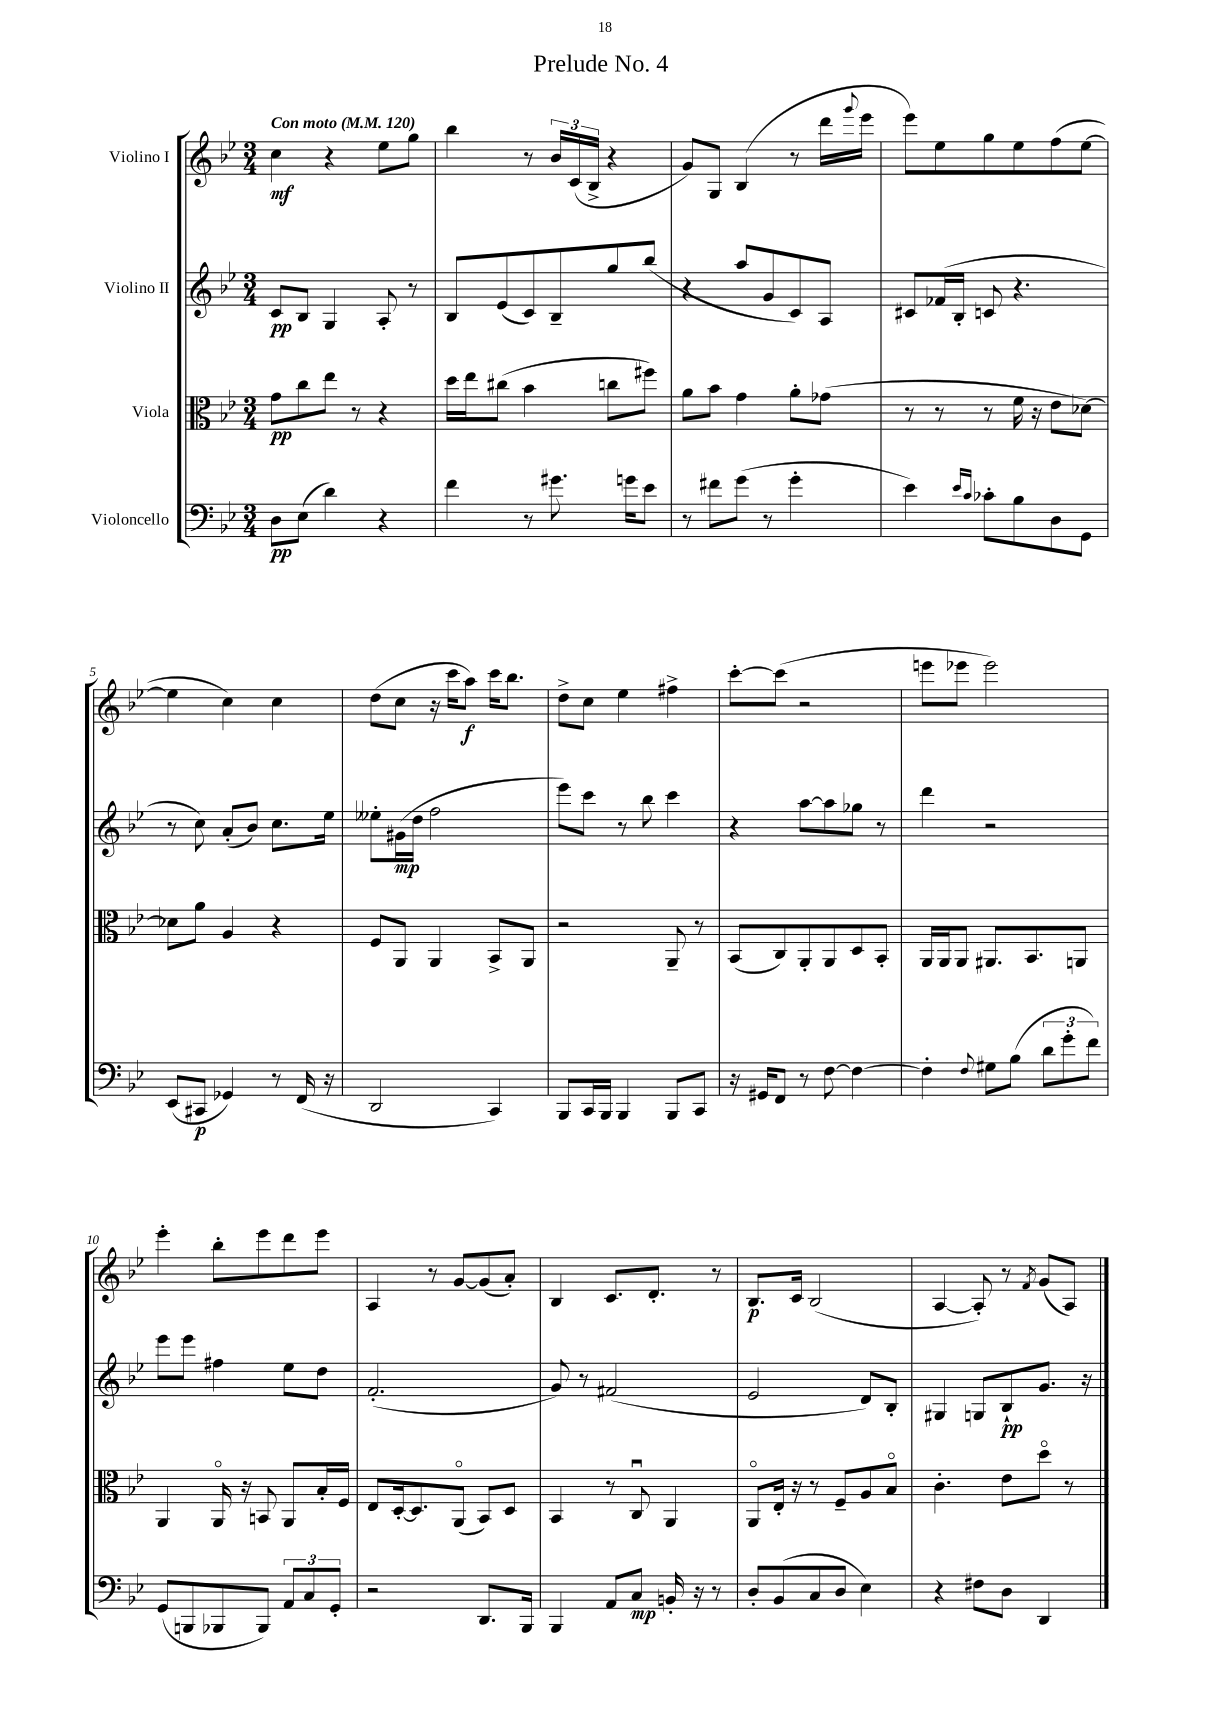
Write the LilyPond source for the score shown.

\header { title = "Prelude No. 4" }
<<
\new StaffGroup <<
\new Staff = "s0" \with { instrumentName = "Violino I" } {
    \clef treble \key bes \major \numericTimeSignature \time 3/4 \tempo "Con moto" 4 = 120
    c''4\mf r4 ees''8 g''8 |
    bes''4 r8 \tuplet 3/2 { bes'16 c'16( bes16-> } r4 |
    g'8) g8 bes4( r8 d'''16 \appoggiatura { g'''8 } ees'''16 |
    ees'''8) ees''8 g''8 ees''8 f''8( ees''8~ |
    ees''4 c''4) c''4 |
    d''8( c''8 r16 c'''16 a''8\f) c'''16 bes''8. |
    d''8-> c''8 ees''4 fis''4-> |
    c'''8~-. c'''8( r2 |
    e'''8 ees'''8 ees'''2) |
    ees'''4-. bes''8-. ees'''8 d'''8 ees'''8 |
    a4 r8 g'8~ g'8( a'8-.) |
    bes4 c'8. d'8.-. r8 |
    bes8.\p c'16 bes2( |
    a4~ a8-.) r8 \acciaccatura { f'8 } g'8( a8) \bar "|." |
}
\new Staff = "s1" \with { instrumentName = "Violino II" } {
    \clef treble \key bes \major \numericTimeSignature \time 3/4
    c'8\pp bes8 g4 a8-. r8 |
    bes8 ees'8( c'8) bes8-- g''8 bes''8( |
    r4 a''8 g'8 c'8) a8 |
    cis'8 fes'16( bes16-. c'8 r4. |
    r8 c''8) a'8-.( bes'8) c''8. ees''16 |
    eeses''8-. gis'16\mp( d''16 f''2 |
    ees'''8) c'''8 r8 bes''8 c'''4 |
    r4 a''8~ a''8 ges''8 r8 |
    d'''4 r2 |
    ees'''8 ees'''8 fis''4 ees''8 d''8 |
    f'2.-.( |
    g'8) r8 fis'2( |
    ees'2 d'8) bes8-. |
    gis4 g8 bes8-!\pp g'8. r16 \bar "|." |
}
\new Staff = "s2" \with { instrumentName = "Viola" } {
    \clef alto \key bes \major \numericTimeSignature \time 3/4
    g'8\pp c''8 ees''8 r8 r4 |
    d''16 ees''16 cis''8( bes'4 c''8 fis''8) |
    a'8 bes'8 g'4 a'8-. ges'8( |
    r8 r8 r8 f'16 r16 ees'8 des'8~) |
    des'8 a'8 a4 r4 |
    f8 a,8 a,4 bes,8-> a,8 |
    r2 a,8-- r8 |
    bes,8( c8) a,8-. a,8 d8 bes,8-. |
    a,16 a,16 a,8 ais,8. bes,8. a,8 |
    a,4 a,16\flageolet r16 b,8 a,8 bes16-. f16 |
    ees8 d16~-. d8. a,8\flageolet( bes,8) d8 |
    bes,4 r8 c8\downbow a,4 |
    a,8\flageolet ees16-. r16 r8 f8-- a8 bes8\flageolet |
    c'4.-. ees'8 d''8\flageolet r8 \bar "|." |
}
\new Staff = "s3" \with { instrumentName = "Violoncello" } {
    \clef bass \key bes \major \numericTimeSignature \time 3/4
    d8\pp ees8( d'4) r4 |
    f'4 r8 gis'8. g'16 ees'8 |
    r8 fis'8 g'8( r8 g'4-. |
    ees'4) \grace { ees'16 c'16 } ces'8-. bes8 d8 g,8 |
    ees,8( cis,8\p ges,4) r8 f,16( r16 |
    d,2 c,4) |
    bes,,8 c,16 bes,,16 bes,,4 bes,,8 c,8 |
    r16 gis,16 f,8 r8 f8~ f4~ |
    f4-. \appoggiatura { f8 } gis8 bes8( \tuplet 3/2 { d'8 g'8-. f'8) } |
    g,8( b,,8 bes,,8 bes,,8) \tuplet 3/2 { a,8 c8 g,8-. } |
    r2 d,8. bes,,16 |
    bes,,4 a,8 c8\mp b,16-. r16 r8 |
    d8-. bes,8( c8 d8 ees4) |
    r4 fis8 d8 d,4 \bar "|." |
}
>>
>>
